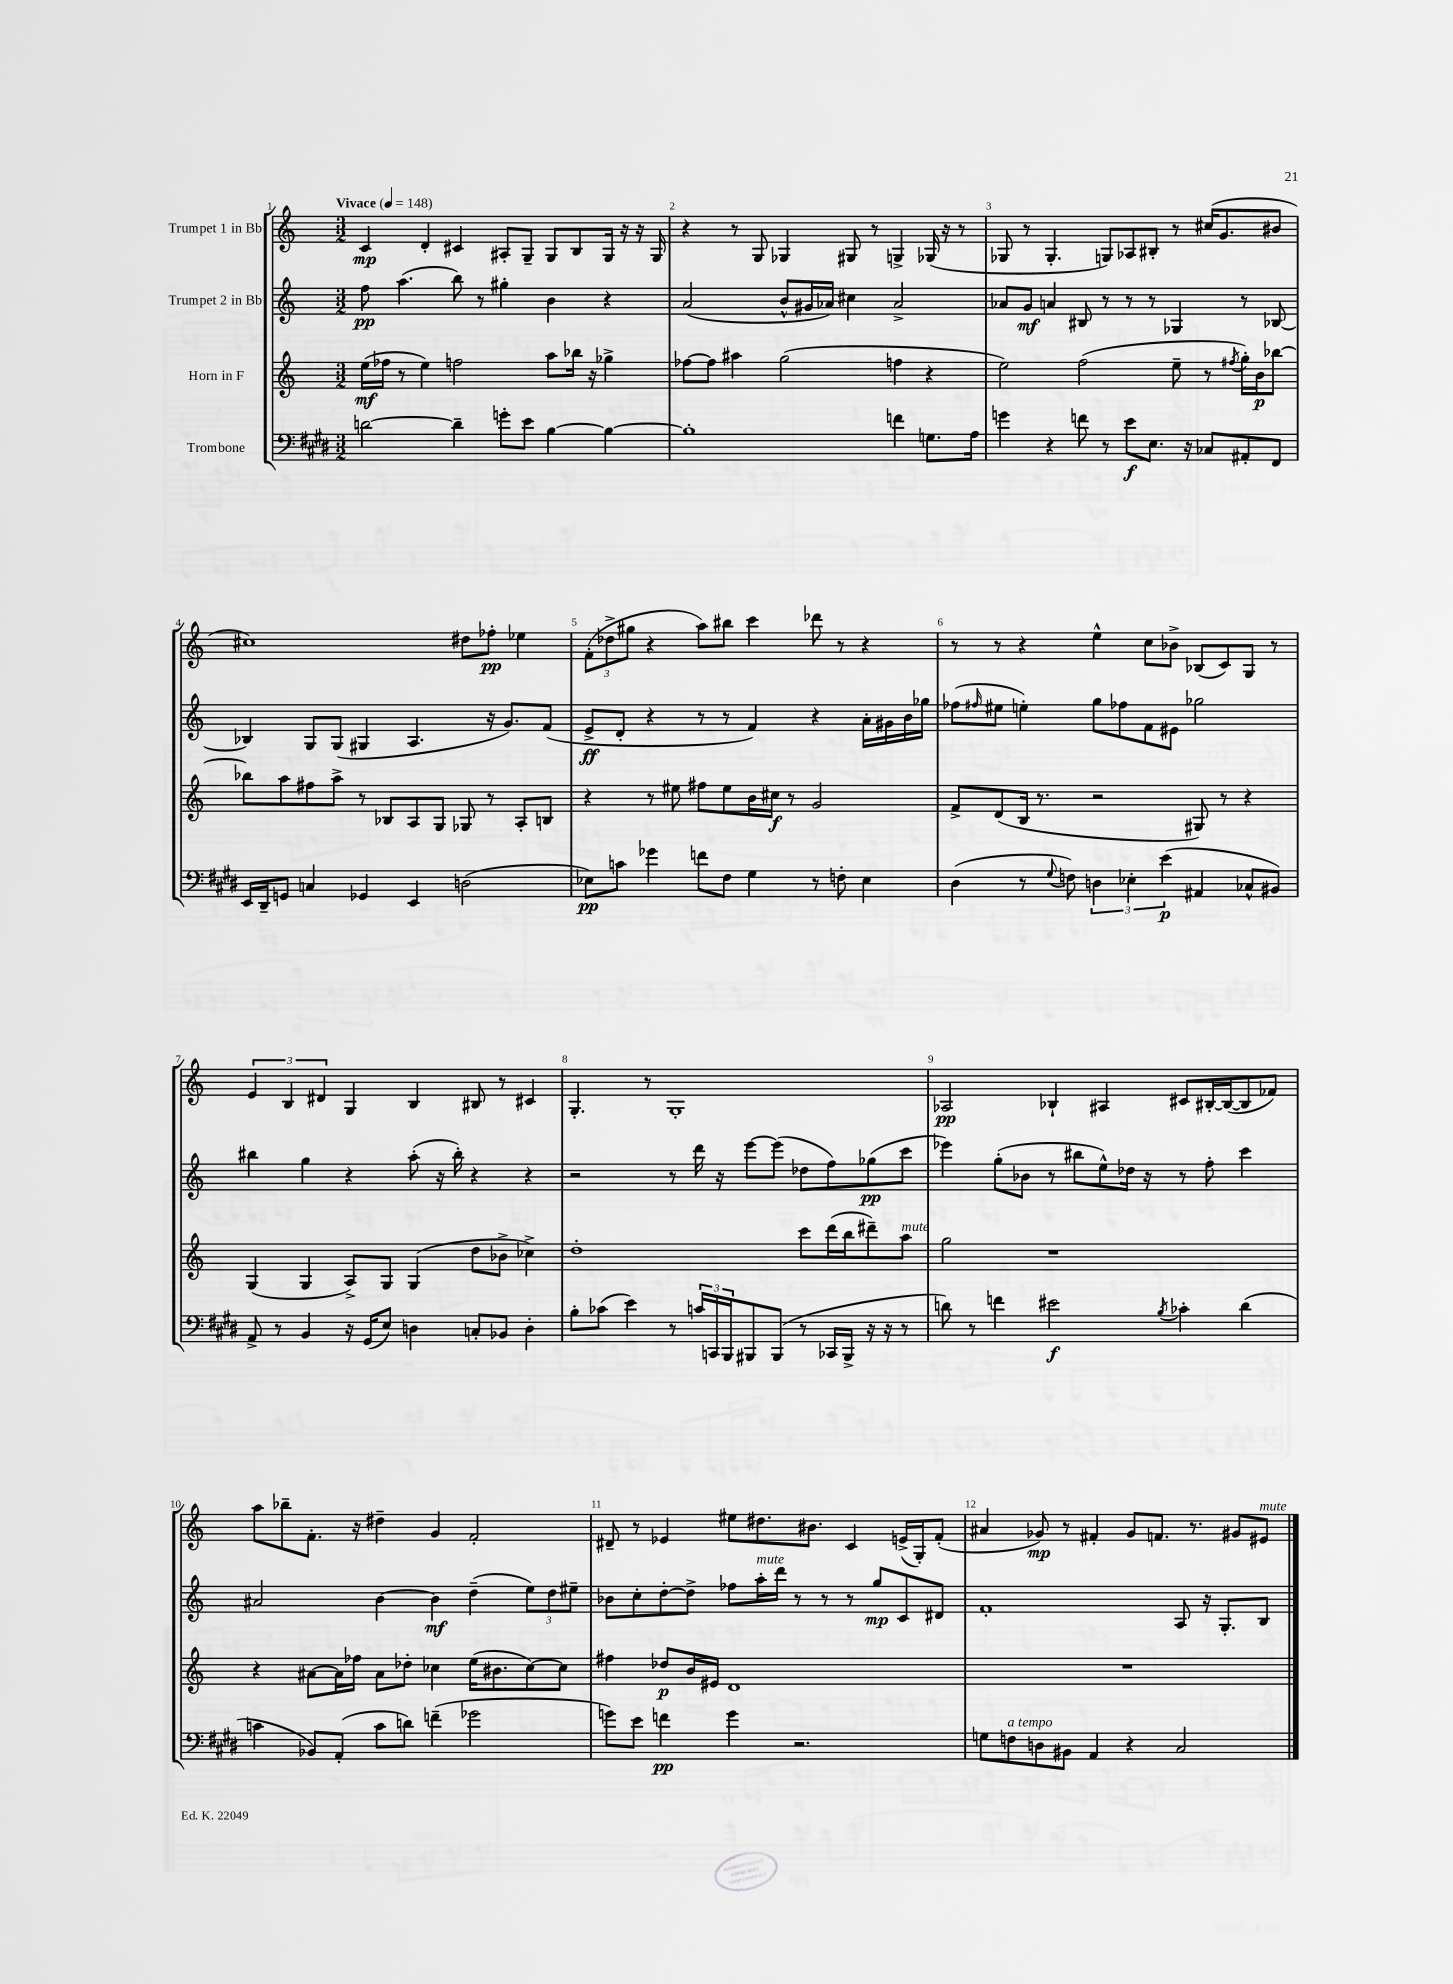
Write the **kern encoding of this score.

**kern	**dynam	**kern	**dynam	**kern	**dynam	**kern	**dynam
*part4	*part4	*part3	*part3	*part2	*part2	*part1	*part1
*staff4	*staff4	*staff3	*staff3	*staff2	*staff2	*staff1	*staff1
*I"Trombone	*	*I"Horn in F	*	*I"Trumpet 2 in Bb	*	*I"Trumpet 1 in Bb	*
*clefF4	*	*clefG2	*	*clefG2	*	*clefG2	*
*k[f#c#g#d#]	*	*k[]	*	*k[]	*	*k[]	*
*M3/2	*	*M3/2	*	*M3/2	*	*M3/2	*
*MM148	*	*MM148	*	*MM148	*	*MM148	*
=1	=1	=1	=1	=1	=1	=1	=1
!	!	!	!	!	!	!LO:TX:a:B:t=Vivace	!
[2dn\	.	(16ee\LL	mf	8ff\	pp	4c/	mp
.	.	16ff-X\JJ	.	.	.	.	.
.	.	8r	.	(4.aa\	.	.	.
.	.	4ee\)	.	.	.	4d'/	.
4d~\]	.	2ffn\	.	8bb\)	.	4c#X/	.
.	.	.	.	8r	.	.	.
8gn'\L	.	.	.	4gg#X'\	.	8A#X'/L	.
8e\J	.	.	.	.	.	8G~/J	.
[4B\	.	8aa\L	.	4b\	.	8G/L	.
.	.	16bb-X\Jk	.	.	.	8B/	.
.	.	16r	.	.	.	.	.
4B\_	.	4gg-X^\	.	4r	.	16G/Jk	.
.	.	.	.	.	.	16r	.
.	.	.	.	.	.	16r	.
.	.	.	.	.	.	16G/	.
=2	=2	=2	=2	=2	=2	=2	=2
1B']	.	[8ff-X\L	.	(2a/	.	4r	.
.	.	8ff-\J]	.	.	.	.	.
.	.	4aa#X\	.	.	.	8r	.
.	.	.	.	.	.	8G/	.
.	.	(2gg\	.	8b^^/L	.	4G-X/	.
.	.	.	.	16g#X/L	.	.	.
.	.	.	.	16a-X/JJ)	.	.	.
.	.	.	.	4cc#X\	.	8G#X/	.
.	.	.	.	.	.	8r	.
4fn\	.	4ffn\	.	2a-^/	.	4Gn^/	.
8.Gn\L	.	4r	.	.	.	(16G-X/	.
.	.	.	.	.	.	16r	.
.	.	.	.	.	.	8r	.
16A\Jk	.	.	.	.	.	.	.
=3	=3	=3	=3	=3	=3	=3	=3
4gn\	.	2ee\)	.	8a-X/L	.	8G-X/	.
.	.	.	.	8g/J	mf	8r	.
4r	.	.	.	4an/	.	4.G-'/	.
8fn\	.	(2ff\	.	8B#X/	.	.	.
8r	.	.	.	8r	.	8Gn/L)	.
8e\L	f	.	.	8r	.	8A-X/	.
8.E\J	.	.	.	8r	.	8B#X'/J	.
.	.	8ee~\	.	4G-X/	.	8r	.
16r	.	.	.	.	.	.	.
8C-X/L	.	8r	.	.	.	(16cc#X/KL	.
.	.	.	.	.	.	8.g/	.
.	.	8qff#X/	.	.	.	.	.
8AA#X'/	.	16gg'\LL)	.	8r	.	.	.
.	.	16b\J	p	.	.	.	.
8FF#/J	.	[8bb-X\J	.	[8B-X/	.	8b#X/J	.
!!LO:LB:g=z
=4	=4	=4	=4	=4	=4	=4	=4
16EE/LL	.	8bb-X\L]	.	4B-X/]	.	1cc#X)	.
16DD#~/J	.	.	.	.	.	.	.
8GGn/J	.	8aa\	.	.	.	.	.
4Cn/	.	8ff#X\	.	8G/L	.	.	.
.	.	8aa^\J	.	(8G/J	.	.	.
4GG-X/	.	8r	.	4G#X/	.	.	.
.	.	8B-X/L	.	.	.	.	.
4EE/	.	8A/	.	4.A/	.	.	.
.	.	8G/J	.	.	.	.	.
(2Dn\	.	8G-X/	.	.	.	8dd#X\L	.
.	.	8r	.	16r	.	8ff-X'\J	pp
.	.	.	.	8.g/L)	.	.	.
.	.	8A'/L	.	.	.	4ee-X\	.
.	.	8Bn/J	.	(8f/J	.	.	.
=5	=5	=5	=5	=5	=5	=5	=5
8E-X\L)	pp	4r	.	8e^/L	ff	(12f'\L	.
.	.	.	.	.	.	12dd-X^\	.
8cn\J	.	.	.	8d'/J	.	.	.
.	.	.	.	.	.	12gg#X\J	.
4g-X\	.	8r	.	4r	.	4r	.
.	.	8ee#X\	.	.	.	.	.
8fn\L	.	8ff#X\L	.	8r	.	8aa\L)	.
8F#\J	.	8ee#\	.	8r	.	8bb#X\J	.
4G#\	.	16b\L	.	4f/)	.	4ccc\	.
.	.	16cc#X\JJ	f	.	.	.	.
.	.	8r	.	.	.	.	.
8r	.	2g/	.	4r	.	8ddd-X\	.
8Fn'\	.	.	.	.	.	8r	.
4E-\	.	.	.	16a'\LL	.	4r	.
.	.	.	.	16g#X\	.	.	.
.	.	.	.	16b\	.	.	.
.	.	.	.	16gg-X\JJ	.	.	.
=6	=6	=6	=6	=6	=6	=6	=6
(4D#\	.	8f^/L	.	(8ff-X\L	.	8r	.
.	.	.	.	16qqff#X/	.	.	.
.	.	(8d/	.	8ee#X\J	.	8r	.
8r	.	16B/Jk	.	4een'\)	.	4r	.
.	.	8.r	.	.	.	.	.
8qqG#/	.	.	.	.	.	.	.
8Fn\)	.	.	.	.	.	.	.
6Dn\	.	2r	.	8gg\L	.	4ee^^\	.
.	.	.	.	8ff-X\	.	.	.
6E-X'\	.	.	.	.	.	.	.
.	.	.	.	8f\	.	8cc\L	.
(6e\	p	.	.	.	.	.	.
.	.	.	.	8e#X\J	.	8b-X^\J	.
4AA#X/	.	8G#X/)	.	2gg-X\	.	(8B-X/L	.
.	.	8r	.	.	.	8c/)	.
8C-X^^/L	.	4r	.	.	.	8G/J	.
8BB#X/J)	.	.	.	.	.	8r	.
!!LO:LB:g=z
=7	=7	=7	=7	=7	=7	=7	=7
8AA^/	.	(4G/	.	4bb#X\	.	6e/	.
8r	.	.	.	.	.	.	.
.	.	.	.	.	.	6B/	.
4BB/	.	4G/	.	4gg\	.	.	.
.	.	.	.	.	.	6d#X/	.
16r	.	8A^/L)	.	4r	.	4G/	.
(16GG#/KL	.	.	.	.	.	.	.
8E/J)	.	8G/J	.	.	.	.	.
4Dn\	.	(4G/	.	(8aa'\	.	4B/	.
.	.	.	.	16r	.	.	.
.	.	.	.	16bb#'\)	.	.	.
8Cn'/L	.	8dd\L	.	4r	.	8B#X/	.
8BB-X/J	.	8b-X^\J	.	.	.	8r	.
4D'\	.	4cc-X^\)	.	4r	.	4c#X/	.
=8	=8	=8	=8	=8	=8	=8	=8
8B'\L	.	1dd'	.	2r	.	4.G'/	.
(8c-X\J	.	.	.	.	.	.	.
4e\)	.	.	.	.	.	.	.
.	.	.	.	.	.	8r	.
8r	.	.	.	8r	.	1G'	.
24cn/LL	.	.	.	16ddd\	.	.	.
24CCn/	.	.	.	.	.	.	.
.	.	.	.	16r	.	.	.
24BBB/J	.	.	.	.	.	.	.
8BBB#X/	.	.	.	[8eee\L	.	.	.
(8BBB#/J	.	.	.	(8eee\J]	.	.	.
8r	.	8ccc\L	.	8dd-X\L	.	.	.
16CC-X/LL	.	(16ddd\L	.	8ff\)	.	.	.
16BBB#^/JJ	.	16bb\J	.	.	.	.	.
16r	.	8ddd#X~\)	.	(8gg-X\	pp	.	.
16r	.	.	.	.	.	.	.
!	!	!LO:TX:a:i:t=mute	!	!	!	!	!
8r	.	8aa\J	.	8ccc\J	.	.	.
=9	=9	=9	=9	=9	=9	=9	=9
8dn\)	.	2gg\	.	4eee-X\)	.	2A-X/	pp
8r	.	.	.	.	.	.	.
4fn\	.	.	.	(8gg'\L	.	.	.
.	.	.	.	8b-X\J	.	.	.
2e#X\	f	1r	.	8r	.	4B-X`/	.
.	.	.	.	8bb#X\L	.	.	.
.	.	.	.	8ee^^\)	.	4A#X/	.
.	.	.	.	16dd-X\Jk	.	.	.
.	.	.	.	16r	.	.	.
8qB/	.	.	.	.	.	.	.
4c-X'\	.	.	.	8r	.	8c#X/L	.
.	.	.	.	8ff'\	.	[16B#X'/L	.
.	.	.	.	.	.	(16B#/J_	.
(4d\	.	.	.	4ccc\	.	8B#/]	.
.	.	.	.	.	.	8f-X/J)	.
!!LO:LB:g=z
=10	=10	=10	=10	=10	=10	=10	=10
4cn\	.	4r	.	2a#X/	.	8aa\L	.
.	.	.	.	.	.	8bb-X~\	.
8BB-X/L)	.	[8a#X\L	.	.	.	8.f'\J	.
(8AA'/J	.	16a#\L]	.	.	.	.	.
.	.	16ff-X\JJ	.	.	.	16r	.
8c\L	.	8a#\L	.	[4b\	.	4dd#X~\	.
8dn\J)	.	8dd-X'\J	.	.	.	.	.
(4fn~\	.	4cc-X\	.	4b\]	mf	4g/	.
2g-X\	.	(16ee\KL	.	(4dd~\	.	2f'/	.
.	.	8.b#X\	.	.	.	.	.
.	.	[8cc-\)	.	12ee\L)	.	.	.
.	.	.	.	12dd\	.	.	.
.	.	8cc-\J]	.	.	.	.	.
.	.	.	.	12ee#X~\J	.	.	.
=11	=11	=11	=11	=11	=11	=11	=11
8gn\L)	.	4ff#X\	.	8b-X\L	.	8d#X~/	.
8e\J	.	.	.	8cc'\	.	8r	.
4fn\	pp	8dd-X/L	p	[8dd'\	.	4e-X/	.
.	.	16b/L	.	8dd^\J]	.	.	.
.	.	16e#X/JJ	.	.	.	.	.
4g\	.	1d	.	8ff-X\L	.	8ee#X\L	.
!	!	!	!	!LO:TX:a:i:t=mute	!	!	!
.	.	.	.	16aa'\L	.	8.dd#X\	.
.	.	.	.	16ddd\JJ	.	.	.
2.r	.	.	.	8r	.	.	.
.	.	.	.	.	.	8.b#X\J	.
.	.	.	.	8r	.	.	.
.	.	.	.	8r	.	4c/	.
.	.	.	.	8gg/L	mp	.	.
.	.	.	.	8c/	.	(16en^/LL	.
.	.	.	.	.	.	16G'/J)	.
.	.	.	.	8d#X/J	.	(8f'/J	.
=12	=12	=12	=12	=12	=12	=12	=12
8Gn\L	.	1.r	.	1f'	.	4a#X/	.
!LO:TX:a:i:t=a tempo	!	!	!	!	!	!	!
8Fn\	.	.	.	.	.	.	.
8Dn\	.	.	.	.	.	8g-X/)	mp
8BB#X\J	.	.	.	.	.	8r	.
4AA/	.	.	.	.	.	4f#X'/	.
4r	.	.	.	.	.	8g-/L	.
.	.	.	.	.	.	8.fn/J	.
2C#/	.	.	.	8A/	.	.	.
.	.	.	.	.	.	8.r	.
.	.	.	.	16r	.	.	.
.	.	.	.	8.G'/L	.	.	.
.	.	.	.	.	.	8g#X/L	.
!	!	!	!	!	!	!LO:TX:a:i:t=mute	!
.	.	.	.	8B/J	.	8e#X/J	.
==	==	==	==	==	==	==	==
*-	*-	*-	*-	*-	*-	*-	*-
